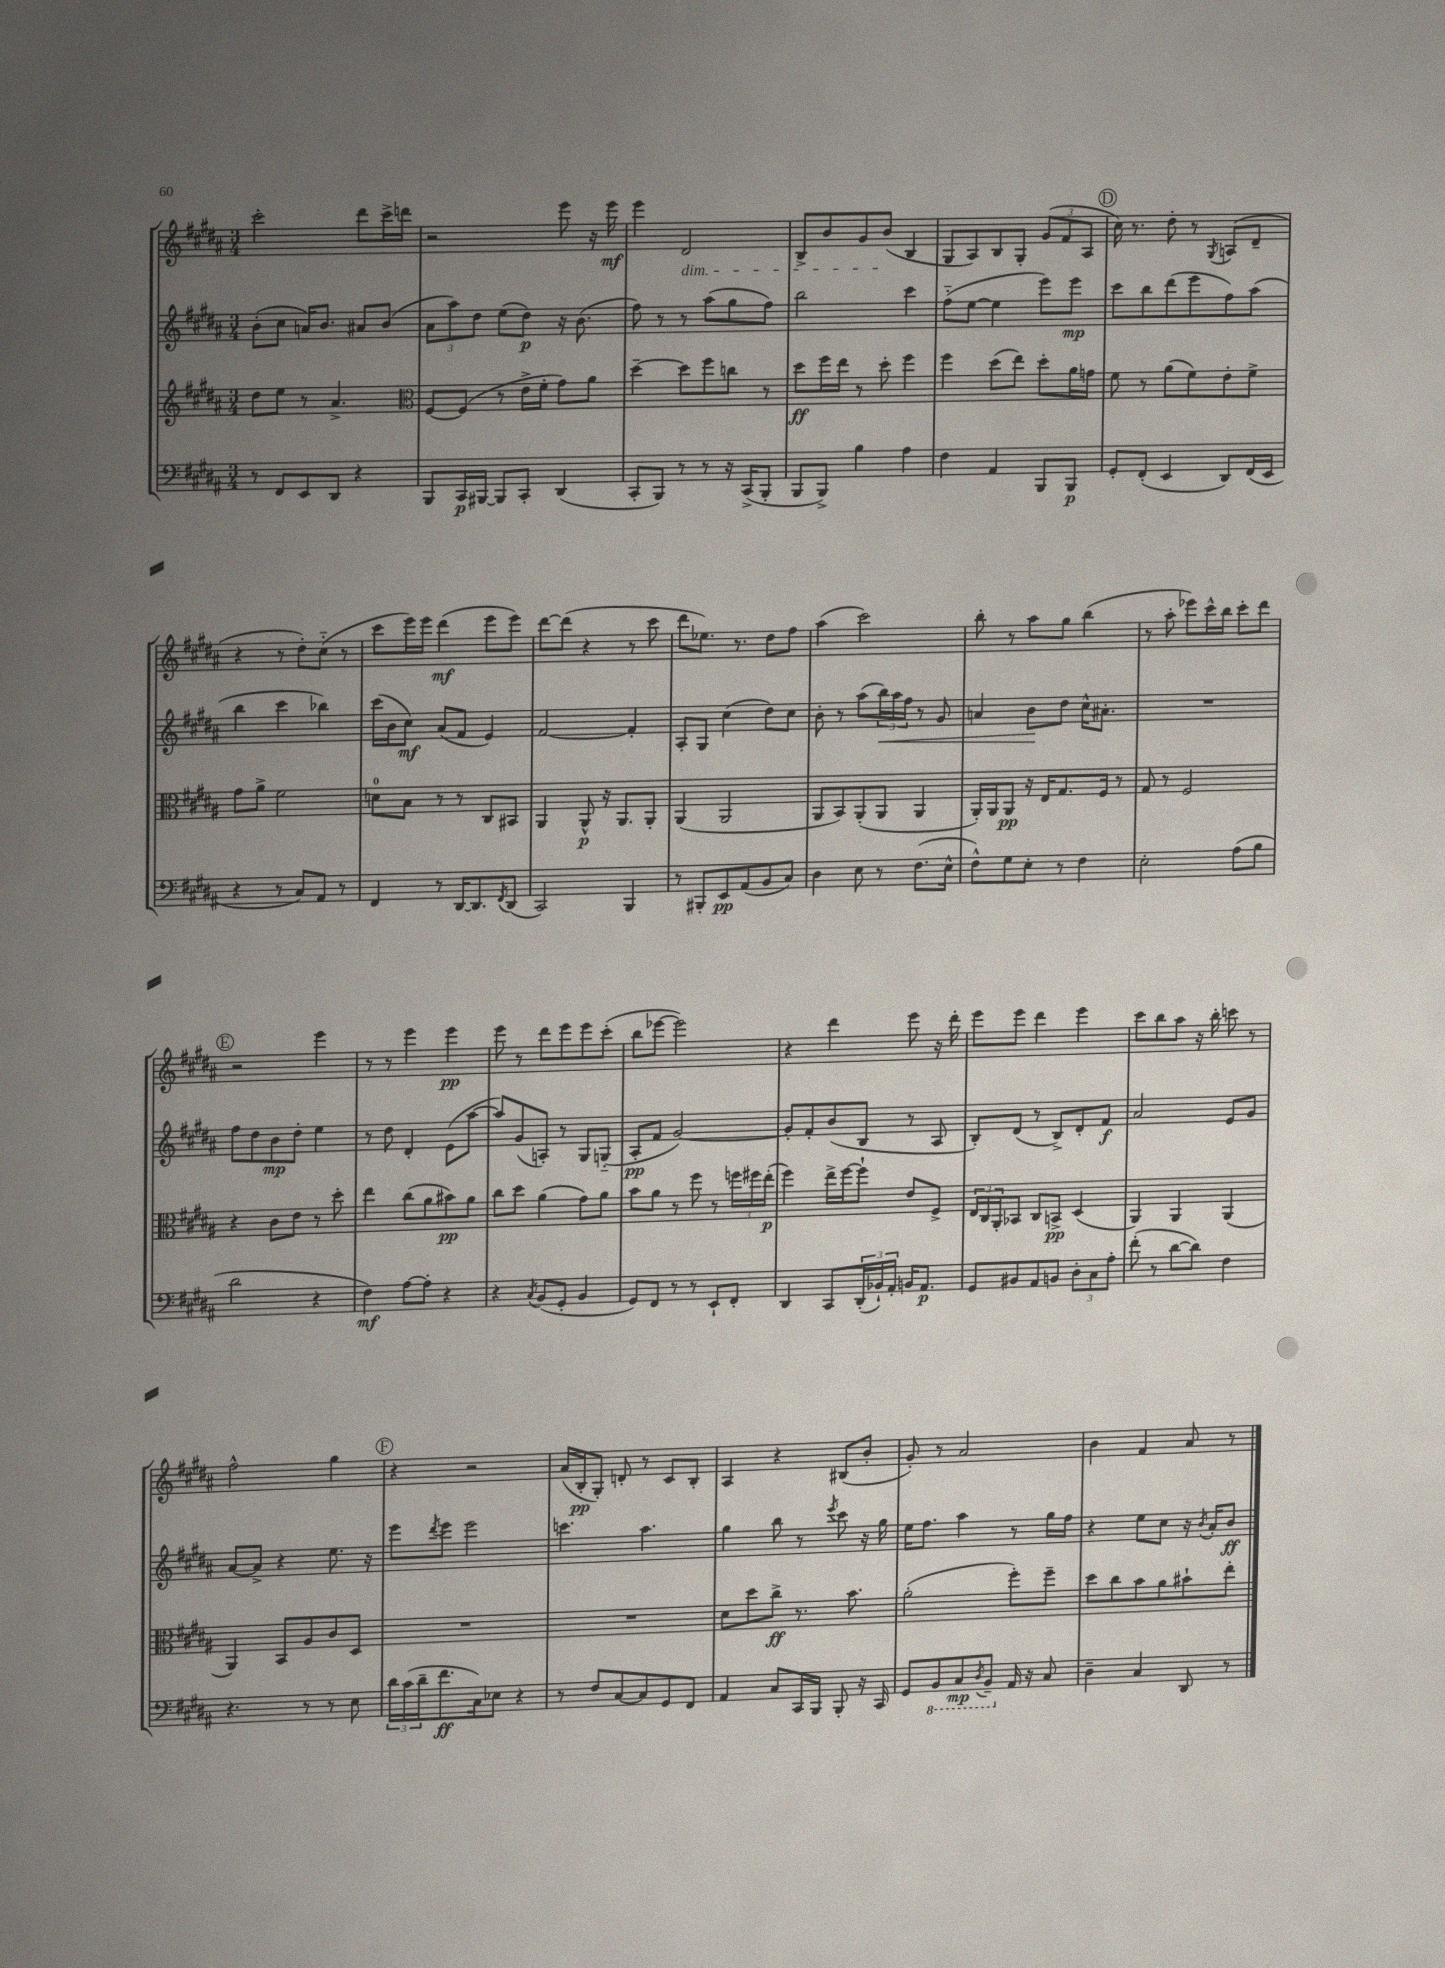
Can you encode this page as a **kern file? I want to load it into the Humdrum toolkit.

**kern	**dynam	**kern	**dynam	**kern	**dynam	**kern	**dynam
*part4	*part4	*part3	*part3	*part2	*part2	*part1	*part1
*staff4	*staff4	*staff3	*staff3	*staff2	*staff2	*staff1	*staff1
*clefF4	*	*clefG2	*	*clefG2	*	*clefG2	*
*k[f#c#g#d#a#]	*	*k[f#c#g#d#a#]	*	*k[f#c#g#d#a#]	*	*k[f#c#g#d#a#]	*
*M3/4	*	*M3/4	*	*M3/4	*	*M3/4	*
=24	=24	=24	=24	=24	=24	=24	=24
8r	.	8dd#\L	.	(8b'\L	.	2ccc#'\	.
8FF#/L	.	8ee\J	.	8cc#\J	.	.	.
8EE/	.	8r	.	16an/KL)	.	.	.
.	.	.	.	8.b/J	.	.	.
8DD#/J	.	4.a#^/	.	.	.	.	.
4r	.	.	.	8a#X/L	.	8ddd#\L	.
.	.	.	.	(8b/J	.	16ccc#^\L	.
.	.	.	.	.	.	16dddn\JJ	.
=25	=25	=25	=25	=25	=25	=25	=25
*	*	*clefC3	*	*	*	*	*
8BBB/L	.	[8F#/L	.	12a#\L	.	2r	.
.	.	.	.	12aa#\)	.	.	.
16CC#/L	p	(8F#/J]	.	.	.	.	.
.	.	.	.	12dd#\J	.	.	.
[16BBB#X/JJ	.	.	.	.	.	.	.
8BBB#/L]	.	8r	.	(8ee\L	.	.	.
8CC#'/J	.	16e^\LL	.	8dd#\J)	p	.	.
.	.	16f#'\JJ	.	.	.	.	.
(4DD#/	.	8g#\L)	.	16r	.	8eee\	.
.	.	.	.	(8.b\	.	.	.
.	.	8a#\J	.	.	.	16r	.
.	.	.	.	.	.	16eee\	mf
=26	=26	=26	=26	=26	=26	=26	=26
8CC#'/L	.	[4dd#~\	.	8ff#\)	.	4eee\	.
8BBB/J)	.	.	.	8r	.	.	.
!	!	!	!	!	!	!LO:TX:b:i:t=dim.	!
8r	.	8dd#\L]	.	8r	.	2d#/	.
8r	.	8ff#\	.	(8aa#\L	.	.	.
16r	.	8ccn\J	.	8gg#\	.	.	.
(16CC#^/KL	.	.	.	.	.	.	.
8BBB'/J	.	8r	.	8ff#\J)	.	.	.
=27	=27	=27	=27	=27	=27	=27	=27
8BBB/L	.	8dd#\L	ff	2bb\	.	8B^/L	.
8BBB^/J)	.	16ff#\L	.	.	.	8b/	.
.	.	16ee\JJ	.	.	.	.	.
4B\	.	8r	.	.	.	8g#/	.
.	.	8dd#'\	.	.	.	(8b/J	.
4A#\	.	4ff#\	.	4ccc#\	.	4B/	.
=28	=28	=28	=28	=28	=28	=28	=28
4F#\	.	4ff#\	.	(8ff#\L	.	8G#/L	.
.	.	.	.	[8ee\J	.	8A#/)	.
4AA#/	.	(8dd#\L	.	4ee\]	.	8B/	.
.	.	8ee\J)	.	.	.	8G#'/J	.
8BBB/L	.	8dd#'\L	.	8eee\L)	.	(12g#/L	.
.	.	.	.	.	.	12f#/	.
8BBB/J	p	16a#\L	.	8eee\J	mp	.	.
.	.	.	.	.	.	12A#/J	.
.	.	16gn\JJ	.	.	.	.	.
!!LO:REH:place=s1:t=D
=29	=29	=29	=29	=29	=29	=29	=29
8GG#'/L	.	8f#\	.	8ccc#\L	.	16cc#\)	.
.	.	.	.	.	.	8.r	.
(8FF#'/J	.	8r	.	8bb\	.	.	.
4EE/	.	(8a#\L	.	(8ddd#\	.	8dd#'\	.
.	.	8f#\)	.	8eee\	.	8r	.
.	.	.	.	.	.	8qG#/	.
8DD#/L)	.	8e'\	.	8ff#\)	.	(8An/L	.
(16FF#/L	.	8f#^\J	.	(8aa#\J	.	8d#~/J	.
16EE/JJ	.	.	.	.	.	.	.
!!LO:LB:g=z
=30	=30	=30	=30	=30	=30	=30	=30
4r	.	8g#\L	.	4bb\	.	4r	.
.	.	8a#^\J	.	.	.	.	.
8r	.	2f#\	.	4ccc#\	.	8r	.
8C#/L)	.	.	.	.	.	8dd#'\L)	.
8AA#/J	.	.	.	4bb-X\)	.	(8cc#\J	.
8r	.	.	.	.	.	8r	.
=31	=31	=31	=31	=31	=31	=31	=31
4FF#/	.	8dn\L	.	(16ccc#\LL	.	8ccc#\L	.
.	.	.	.	16b\J	.	.	.
.	.	8B\J	.	8cc#\J)	mf	16eee\L)	.
.	.	.	.	.	.	16eee\JJ	.
8r	.	8r	.	(8a#/L	.	(4ddd#\	mf
[16DD#/KL	.	8r	.	8f#/J	.	.	.
8.DD#/]	.	.	.	.	.	.	.
.	.	8C#/L	.	4e/)	.	8eee\L	.
8qFF#/	.	.	.	.	.	.	.
(8DD#/J	.	8BB#X/J	.	.	.	8eee\J)	.
=32	=32	=32	=32	=32	=32	=32	=32
2CC#/)	.	4AA#/	.	[2f#/	.	[8ddd#\L	.
.	.	.	.	.	.	(8ddd#\J]	.
.	.	8AA#^^/	p	.	.	4r	.
.	.	16r	.	.	.	.	.
.	.	8.AA#/L	.	.	.	.	.
4BBB/	.	.	.	4f#'/]	.	8r	.
.	.	8AA#'/J	.	.	.	8ccc#\	.
=33	=33	=33	=33	=33	=33	=33	=33
8r	.	(4AA#/	.	8A#'/L	.	8ddd#\L	.
8BBB#X'/L	.	.	.	8G#/J	.	8.ee-X\J)	.
8EE/	pp	2AA#/	.	(4cc#\	.	.	.
.	.	.	.	.	.	8.r	.
(8AA#/	.	.	.	.	.	.	.
8BB/	.	.	.	8dd#\L)	.	8dd#\L	.
8C#/J)	.	.	.	8cc#\J	.	8ff#\J	.
=34	=34	=34	=34	=34	=34	=34	=34
4D#\	.	8AA#/L	.	8b'\	.	(4aa#\	.
.	.	8BB/)	.	8r	.	.	.
8E\	.	(8AA#'/	.	(8aa#\L	.	2ccc#\)	.
!	!	!	!	!	!LO:HP:b	!	!
8r	.	8AA#/J	.	24bb\L)	<	.	.
.	.	.	.	24aa#\	.	.	.
.	.	.	.	24ff#\JJ	.	.	.
(8.F#\L	.	4AA#/	.	8r	.	.	.
.	.	.	.	8g#/	.	.	.
16E^^\Jk	.	.	.	.	.	.	.
=35	=35	=35	=35	=35	=35	=35	=35
8F#^^\L)	.	16AA#'/LL)	.	4an/	.	8bb'\	.
.	.	16AA#/J	.	.	.	.	.
8G#\	.	8AA#/J	pp	.	.	8r	.
8E'\J	.	16r	.	8b\L	.	8aa#\L	.
.	.	16E/KL	.	.	.	.	.
8r	.	8.G#/	.	8dd#\J	[	8gg#\J	.
4F#\	.	.	.	16cc#^^\KL	.	(4bb\	.
.	.	16F#/Jk	.	8.a#X'\J	.	.	.
.	.	8r	.	.	.	.	.
=36	=36	=36	=36	=36	=36	=36	=36
2E'\	.	8G#/	.	2.r	.	8r	.
.	.	8r	.	.	.	8aa#'\	.
.	.	2F#/	.	.	.	8eee-X\L)	.
.	.	.	.	.	.	16ccc#^^\L	.
.	.	.	.	.	.	16bb\JJ	.
(8A#\L	.	.	.	.	.	8ccc#'\L	.
8B\J	.	.	.	.	.	8ddd#\J	.
!!LO:LB:g=z
!!LO:REH:place=s1:t=E
=37	=37	=37	=37	=37	=37	=37	=37
2d#\	.	4r	.	8ff#\L	.	2r	.
.	.	.	.	8dd#\	.	.	.
.	.	8c#\L	.	8b\	mp	.	.
.	.	8e\J	.	8dd#'\J	.	.	.
4r	.	8r	.	4ee\	.	4eee\	.
.	.	8dd#'\	.	.	.	.	.
=38	=38	=38	=38	=38	=38	=38	=38
4F#\)	mf	4ee\	.	8r	.	8r	.
.	.	.	.	8dd#\	.	8r	.
[8A#\L	.	(8cc#\L	.	4d#'/	.	4eee\	.
8A#'\J]	.	8a#\	.	.	.	.	.
4r	.	8b#X\)	pp	(8e\L	.	4eee\	pp
.	.	8a#\J	.	[8aa#\J	.	.	.
=39	=39	=39	=39	=39	=39	=39	=39
4r	.	8cc#\L	.	8aa#/L])	.	8eee\	.
.	.	8dd#\J	.	(8g#/	.	8r	.
8qC#/	.	.	.	.	.	.	.
(8BB/L	.	(4a#\	.	8An'/J)	.	8ddd#\L	.
8GG#'/J	.	.	.	8r	.	8eee\	.
4BB/	.	8g#\L)	.	8G#/L	.	8eee\	.
.	.	8a#\J	.	(8Gn/J	.	(8ccc#'\J	.
=40	=40	=40	=40	=40	=40	=40	=40
8GG#/L)	.	8b\L	.	8A#'/L	pp	8bb\L	.
8FF#/J	.	8a#\J	.	8f#/J	.	[8eee-X\J	.
8r	.	8r	.	[2g#/)	.	2eee-\])	.
8r	.	8ff#\	.	.	.	.	.
8EE`/L	.	8r	.	.	.	.	.
8FF#'/J	.	24ffn\LL	.	.	.	.	.
.	.	24ff#X\	.	.	.	.	.
.	.	(24ee'\JJ	p	.	.	.	.
=41	=41	=41	=41	=41	=41	=41	=41
4DD#/	.	4ff#\)	.	8g#'/L]	.	4r	.
.	.	.	.	8f#'/	.	.	.
8CC#/L	.	16ee^\LL	.	(8b/	.	4ddd#\	.
.	.	[16ff#\J	.	.	.	.	.
(24DD#'/L	.	8ff#`\J]	.	8B/J	.	.	.
24BB-X`/)	.	.	.	.	.	.	.
24AA#'/JJ	.	.	.	.	.	.	.
16BBn/KL	.	8e/L	.	8r	.	8eee\	.
8.AA#/J	p	.	.	.	.	.	.
.	.	8F#^/J	.	8A#/	.	16r	.
.	.	.	.	.	.	16ddd#'\	.
=42	=42	=42	=42	=42	=42	=42	=42
8GG#/L	.	24E/LL	.	8B'/L)	.	8eee\L	.
.	.	24C#/	.	.	.	.	.
.	.	24AA#'/J	.	.	.	.	.
8BB#X/	.	8BB-X/J	.	(8d#/J	.	8eee\J	.
8AA#/	.	8C#/L	.	8r	.	4ddd#\	.
8BBn/J	.	8BBn^/J	pp	8B^/L)	.	.	.
12D#'\L	.	(4D#/	.	8d#'/	.	4eee\	.
12C#\	.	.	.	.	.	.	.
.	.	.	.	8f#/J	f	.	.
12A#'\J	.	.	.	.	.	.	.
=43	=43	=43	=43	=43	=43	=43	=43
(8f#'\	.	4AA#/)	.	2a#/	.	8ccc#\L	.
8r	.	.	.	.	.	8bb\	.
[8d#\L	.	4AA#/	.	.	.	8aa#\J	.
8d#\J])	.	.	.	.	.	16r	.
.	.	.	.	.	.	16bb'\	.
4F#\	.	(4AA#/	.	8e/L	.	8cccn\	.
.	.	.	.	8g#/J	.	8r	.
!!LO:LB:g=z
=44	=44	=44	=44	=44	=44	=44	=44
4.r	.	4AA#/)	.	[8a#/L	.	2ff#^^\	.
.	.	.	.	8a#^/J]	.	.	.
.	.	8BB/L	.	4r	.	.	.
8r	.	8A#/	.	.	.	.	.
8r	.	8c#/	.	8.ee\	.	4gg#\	.
8E\	.	8D#/J	.	.	.	.	.
.	.	.	.	16r	.	.	.
!!LO:REH:place=s1:t=F
=45	=45	=45	=45	=45	=45	=45	=45
24d#\LL	.	2.r	.	8eee\L	.	4r	.
(24c#\	.	.	.	.	.	.	.
24d#~\J	.	.	.	.	.	.	.
.	.	.	.	8qddd#/	.	.	.
8.f#\	ff	.	.	8eee\J	.	.	.
.	.	.	.	2eee\	.	2r	.
16C#\k)	.	.	.	.	.	.	.
8E-X\J	.	.	.	.	.	.	.
4r	.	.	.	.	.	.	.
=46	=46	=46	=46	=46	=46	=46	=46
8r	.	2.r	.	4.cccn\	.	(16a#/LL	.
.	.	.	.	.	.	16B'/J	pp
8F#/L	.	.	.	.	.	8G#'/J)	.
[8C#/	.	.	.	.	.	8dn'/	.
8C#/]	.	.	.	4.aa#\	.	8r	.
8GG#/	.	.	.	.	.	8c#/L	.
8FF#/J	.	.	.	.	.	8B'/J	.
=47	=47	=47	=47	=47	=47	=47	=47
4AA#/	.	8d#\L	.	4gg#\	.	4A#/	.
.	.	8dd#\	.	.	.	.	.
8C#/L	.	8cc#^\J	ff	8bb\	.	4r	.
16CC#/L	.	8.r	.	8r	.	.	.
16BBB/JJ	.	.	.	.	.	.	.
.	.	.	.	8qeee/	.	.	.
8BBB'/	.	.	.	8ccc#\	.	(8B#X/L	.
.	.	8.b\	.	.	.	.	.
16r	.	.	.	16r	.	8b'/J	.
16CC#/	.	.	.	16gg#\	.	.	.
=48	=48	=48	=48	=48	=48	=48	=48
8GG#/L	.	(2a#'\	.	16ee\KL	.	8g#'/)	.
.	.	.	.	8.ff#\J	.	.	.
*8ba	*	*	*	*	*	*	*
8BBB/	.	.	.	.	.	8r	.
8CC#/	mp	.	.	4aa#\	.	2a#/	.
8qDD#/	.	.	.	.	.	.	.
8BBB~/J	.	.	.	.	.	.	.
*X8ba	*	*	*	*	*	*	*
16AA#/	.	8ff#'\L)	.	8r	.	.	.
16r	.	.	.	.	.	.	.
8C#/	.	8ff#~\J	.	16gg#\LL	.	.	.
.	.	.	.	16ff#\JJ	.	.	.
=49	=49	=49	=49	=49	=49	=49	=49
4D#~\	.	8dd#\L	.	4r	.	4b\	.
.	.	8cc#\	.	.	.	.	.
4C#/	.	8b\	.	8ee\L	.	4f#/	.
.	.	8a#\	.	8cc#\J	.	.	.
8DD#/	.	8b#X`\	.	16r	.	8a#/	.
.	.	.	.	8qb/	.	.	.
.	.	.	.	16a#'/KL	.	.	.
8r	.	8ee'\J	.	8b/J	ff	8r	.
==	==	==	==	==	==	==	==
*-	*-	*-	*-	*-	*-	*-	*-
